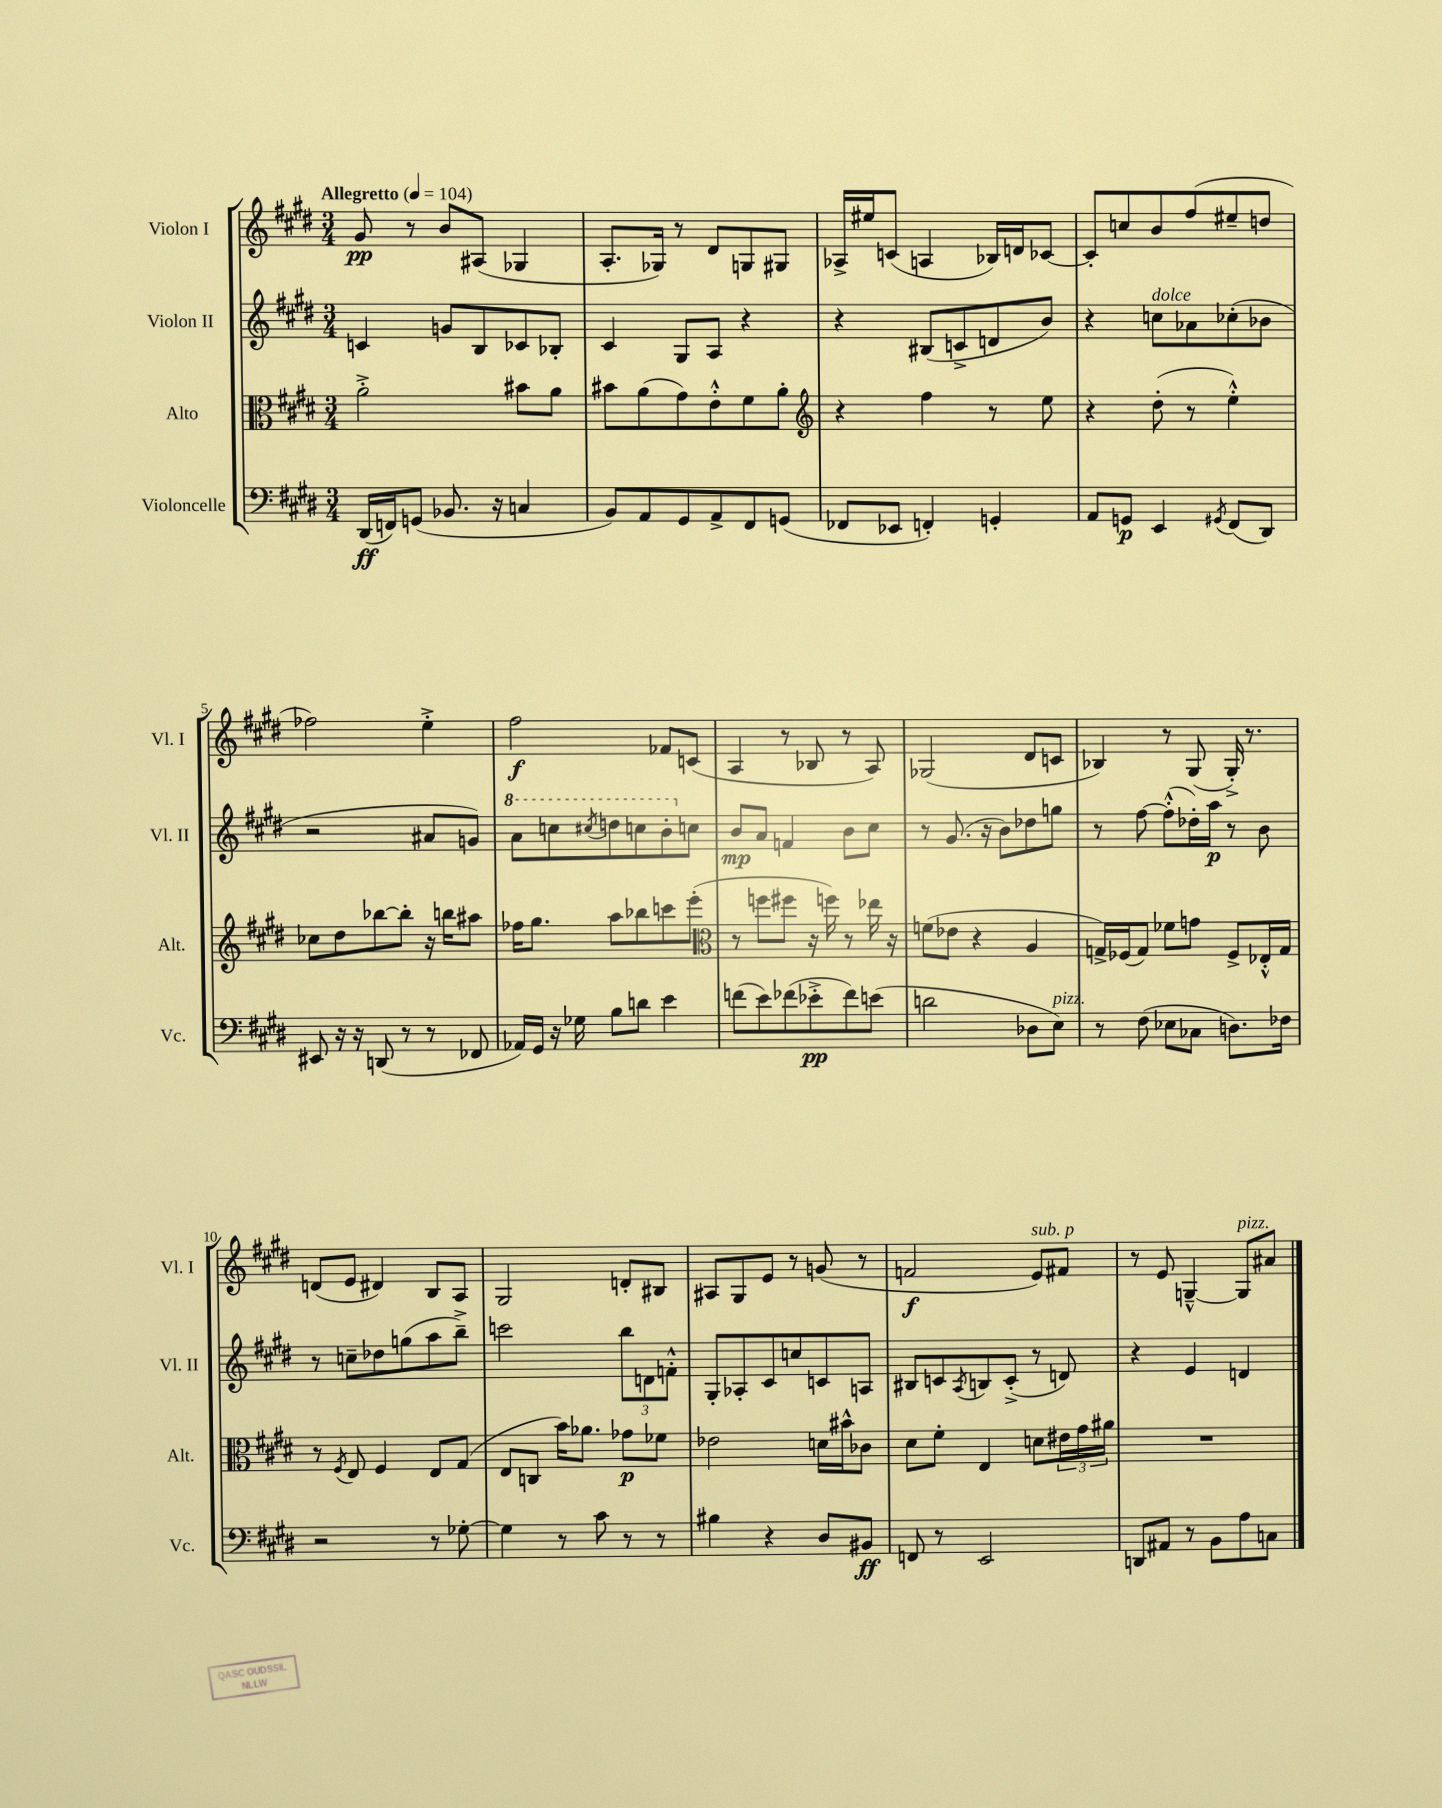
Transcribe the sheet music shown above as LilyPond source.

<<
\new StaffGroup <<
\new Staff = "s0" \with { instrumentName = "Violon I" shortInstrumentName = "Vl. I" } {
    \clef treble \key e \major \numericTimeSignature \time 3/4 \tempo "Allegretto" 4 = 104
    gis'8\pp r8 b'8 ais8( ges4 |
    a8.-. ges16) r8 dis'8 g8 gis8 |
    aes16-> eis''16 c'8( a4 bes16) d'16 ces'8~ |
    ces'8-. c''8 b'8 fis''8( eis''8-- d''8 |
    fes''2) e''4-.-> |
    fis''2\f fes'8 c'8( |
    a4 r8 bes8 r8 a8) |
    ges2( dis'8 c'8 |
    bes4) r8 gis8( gis16-.->) r8. |
    d'8( e'8 dis'4) b8 a8 |
    gis2 d'8-. bis8 |
    ais8 gis8 e'8 r8 g'8( r8 |
    f'2\f e'8^\markup { \italic "sub. p" }) fis'8 |
    r8 e'8 g4~---^ g8^\markup { \italic "pizz." } ais'8 \bar "|." |
}
\new Staff = "s1" \with { instrumentName = "Violon II" shortInstrumentName = "Vl. II" } {
    \clef treble \key e \major \numericTimeSignature \time 3/4
    c'4 g'8 b8 ces'8 bes8-. |
    cis'4 gis8 a8 r4 |
    r4 bis8( c'8-> d'8 b'8) |
    r4 c''8^\markup { \italic "dolce" } aes'8 ces''8-.( bes'8 |
    r2 ais'8 g'8) |
    \ottava #1 a''8 c'''8 \acciaccatura { cis'''8 } d'''8 c'''8 b''8-. \ottava #0 c''8 |
    b'8\mp a'8 f'4 b'8 cis''8 |
    r8 gis'8.( r16 b'8) des''8 g''8 |
    r8 fis''8~ fis''8-.-^( des''16-.) a''16\p r8 b'8 |
    r8 c''8-- des''8 g''8( a''8 b''8--->) |
    c'''2 \tuplet 3/2 { b''8 d'8 f'8-.-^ } |
    gis8-. aes8-. cis'8 c''8 c'8 a8 |
    bis8 c'8 \acciaccatura { a8 } b8 c'8-.->( r8 d'8) |
    r4 e'4 d'4 \bar "|." |
}
\new Staff = "s2" \with { instrumentName = "Alto" shortInstrumentName = "Alt." } {
    \clef alto \key e \major \numericTimeSignature \time 3/4
    a'2-.-> bis'8 a'8 |
    bis'8 a'8( gis'8) e'8-.-^ fis'8 a'8-. |
    \clef treble r4 fis''4 r8 e''8 |
    r4 dis''8-.( r8 e''4-.-^) |
    ces''8 dis''8 bes''8~ bes''8-. r16 b''16 ais''8 |
    fes''16 gis''8. a''8 bes''8 c'''8 e'''8-.( |
    \clef alto r8 f''8 fis''8 r16 f''16) r8 ees''16 r16 |
    f'8( ees'8 r4 a4 |
    g16->) fes16( g8) fes'8 g'8 fes8-> ees16-.-^ g16 |
    r8 \acciaccatura { fis8 } e8 fis4 e8 gis8( |
    e8 c8 b'16) aes'8. ges'8\p fes'8 |
    ees'2 d'16 bis'16-^ ces'8 |
    dis'8 fis'8-. e4 d'8 \tuplet 3/2 { eis'16 gis'16 ais'16 } |
    R2. \bar "|." |
}
\new Staff = "s3" \with { instrumentName = "Violoncelle" shortInstrumentName = "Vc." } {
    \clef bass \key e \major \numericTimeSignature \time 3/4
    dis,16\ff( f,16) g,8( bes,8. r16 c4 |
    b,8) a,8 gis,8 a,8-> fis,8 g,8( |
    fes,8 ees,8 f,4-.) g,4-. |
    a,8 g,8\p e,4 \acciaccatura { gis,8 } fis,8( dis,8) |
    eis,8 r16 r16 d,8( r8 r8 fes,8 |
    aes,16) gis,16 r16 ges16 b8 d'8 e'4 |
    f'8( e'8) fes'8( ees'8-.->\pp fes'8) e'8( |
    d'2 des8 e8^\markup { \italic "pizz." }) |
    r8 fis8( ees8 ces8 d8.) fes16 |
    r2 r8 ges8~-. |
    ges4 r8 cis'8 r8 r8 |
    bis4 r4 dis8 bis,8\ff |
    f,8 r8 e,2 |
    d,8 ais,8 r8 b,8 a8 c8 \bar "|." |
}
>>
>>
